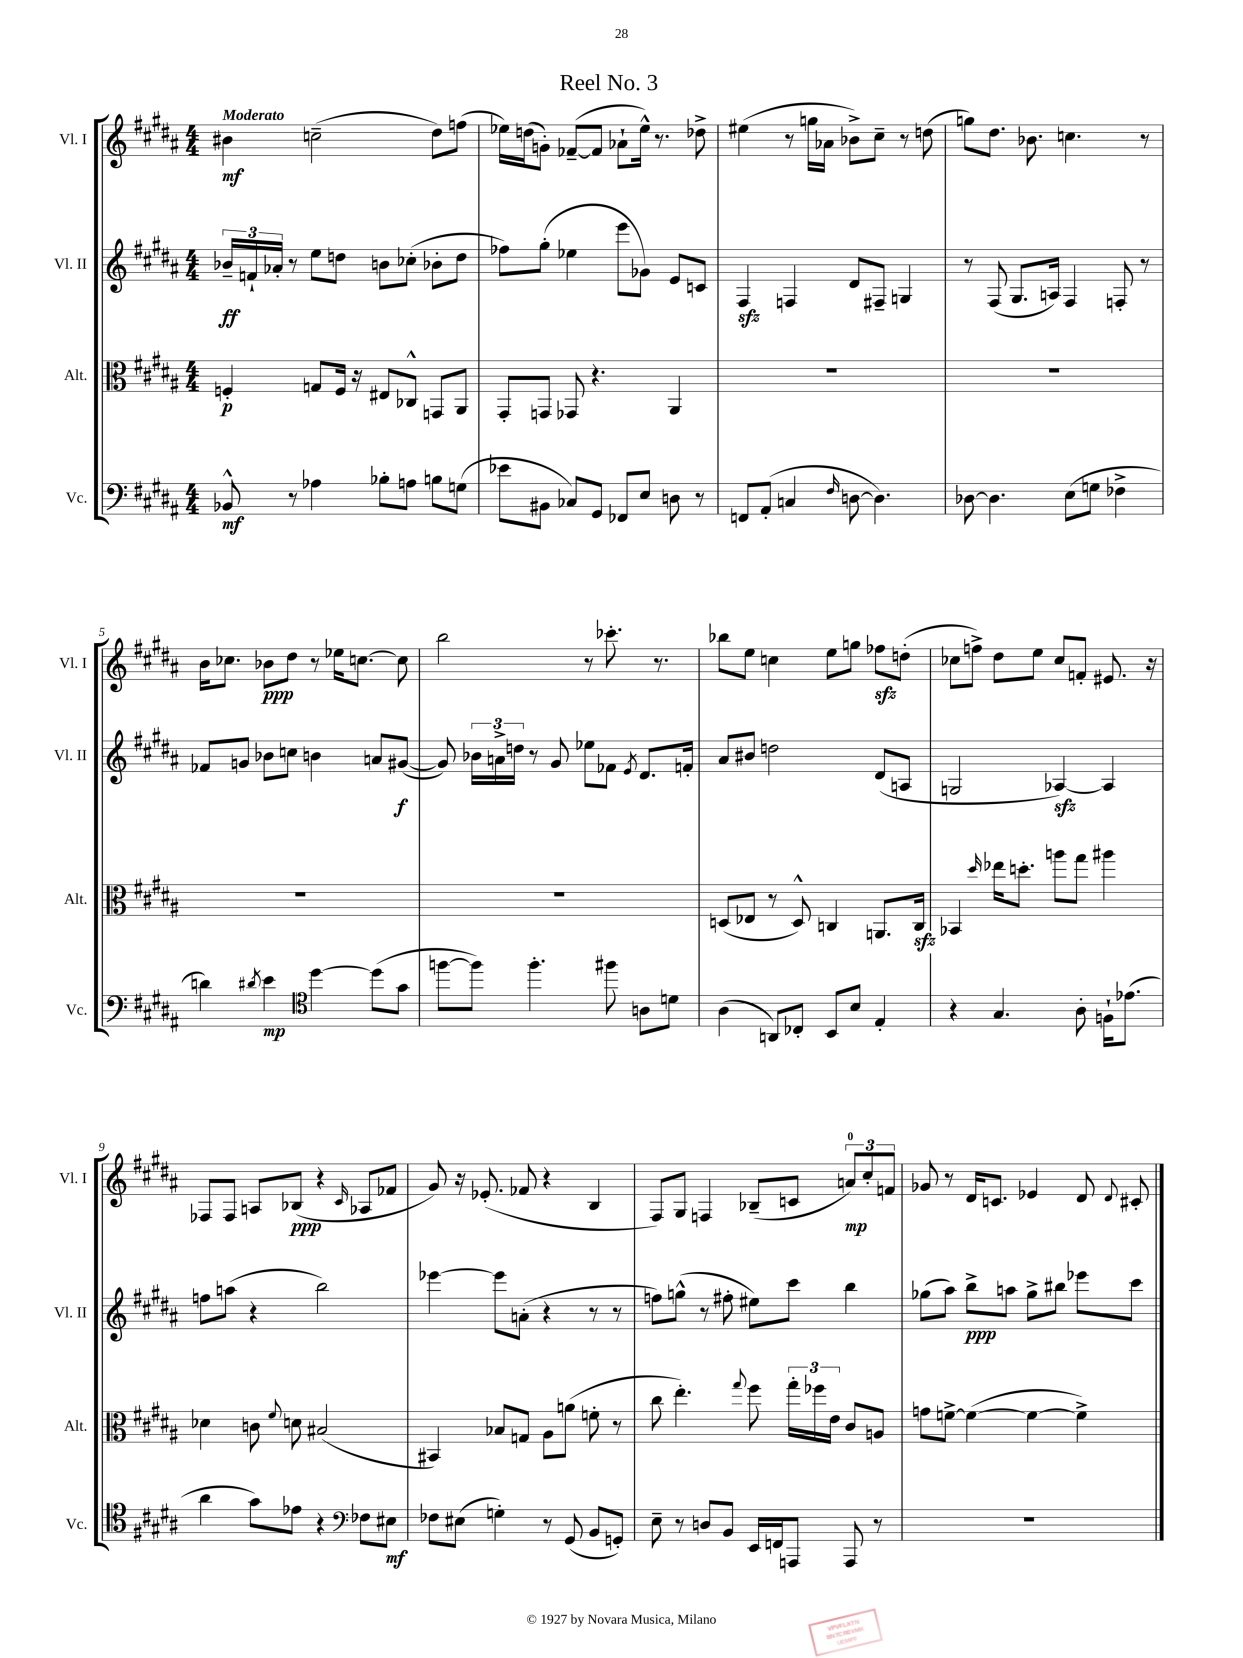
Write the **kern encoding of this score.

**kern	**dynam	**kern	**dynam	**kern	**dynam	**kern	**dynam
*part4	*part4	*part3	*part3	*part2	*part2	*part1	*part1
*staff4	*staff4	*staff3	*staff3	*staff2	*staff2	*staff1	*staff1
*I"Vc.	*	*I"Alt.	*	*I"Vl. II	*	*I"Vl. I	*
*I'Vc.	*	*I'Alt.	*	*I'Vl. II	*	*I'Vl. I	*
*clefF4	*	*clefC3	*	*clefG2	*	*clefG2	*
*k[f#c#g#d#a#]	*	*k[f#c#g#d#a#]	*	*k[f#c#g#d#a#]	*	*k[f#c#g#d#a#]	*
*M4/4	*	*M4/4	*	*M4/4	*	*M4/4	*
=1	=1	=1	=1	=1	=1	=1	=1
!	!	!	!	!	!	!LO:TX:a:B:t=Moderato	!
8BB-X^^/	mf	4Fn'/	p	24b-X~/LL	ff	4b#X\	mf
.	.	.	.	24fn`/	.	.	.
.	.	.	.	24a-X'/JJ	.	.	.
8r	.	.	.	8r	.	.	.
4A-X\	.	8Gn/L	.	8ee\L	.	(2ccn~\	.
.	.	16F/Jk	.	8ddn\J	.	.	.
.	.	16r	.	.	.	.	.
8B-X'\L	.	8E#X/L	.	8bn\L	.	.	.
8An\J	.	8C-X^^/J	.	(8cc-X'\J	.	.	.
8Bn\L	.	8GGn/L	.	8b-X'\L	.	8dd#\L)	.
(8Gn\J	.	8AA#/J	.	8dd\J	.	(8ffn\J	.
=2	=2	=2	=2	=2	=2	=2	=2
8e-X\L	.	8GG#'/L	.	8ff-X\L)	.	16ee-X\LL)	.
.	.	.	.	.	.	(16ddn\J	.
8BB#X\J	.	8GGn/J	.	(8gg#'\J	.	8gn'\J)	.
8C-X/L)	.	8GG-X/	.	4ee-X\	.	([8f-X~/L	.
8GG#/J	.	4.r	.	.	.	8f-/J]	.
8FF-X/L	.	.	.	8eee\L	.	8a-X`\L	.
8E/J	.	.	.	8g-X\J)	.	16ee-^^\Jk)	.
.	.	.	.	.	.	8.r	.
8Dn\	.	4AA#/	.	8e/L	.	.	.
8r	.	.	.	8cn/J	.	8dd-X^\	.
=3	=3	=3	=3	=3	=3	=3	=3
8FFn/L	.	1r	.	4F#zz/	.	(4ee#X\	.
(8AA#'/J	.	.	.	.	.	.	.
4Cn/	.	.	.	4Fn/	.	8r	.
.	.	.	.	.	.	16ggn\LL	.
.	.	.	.	.	.	16a-X\JJ	.
16qqF#/	.	.	.	.	.	.	.
[8Dn\	.	.	.	8d#/L	.	8b-X^\L)	.
4.D\])	.	.	.	8F#X~/J	.	8cc#~\J	.
.	.	.	.	4Gn/	.	8r	.
.	.	.	.	.	.	(8ddn\	.
=4	=4	=4	=4	=4	=4	=4	=4
[8D-X\	.	1r	.	8r	.	8ggn\L)	.
4.D-\]	.	.	.	(8F#/	.	8.dd#\J	.
.	.	.	.	8.G#/L	.	.	.
.	.	.	.	.	.	8.b-X\	.
.	.	.	.	16An/Jk)	.	.	.
(8E\L	.	.	.	4F#/	.	4.ccn\	.
8Gn\J	.	.	.	.	.	.	.
4F-X^\	.	.	.	8Fn'/	.	.	.
.	.	.	.	8r	.	8r	.
!!LO:LB:g=z
=5	=5	=5	=5	=5	=5	=5	=5
4dn\)	.	1r	.	8f-X/L	.	16b\KL	.
.	.	.	.	.	.	8.cc-X\J	.
.	.	.	.	8gn/J	.	.	.
8qd#X/	.	.	.	.	.	.	.
4e\	mp	.	.	8b-X\L	.	8b-X\L	ppp
.	.	.	.	8ccn\J	.	8dd#\J	.
*clefC4	*	*	*	*	*	*	*
[4dd#\	.	.	.	4bn\	.	8r	.
.	.	.	.	.	.	16ee-X\KL	.
.	.	.	.	.	.	[8.ccn\J	.
(8dd#\L]	.	.	.	8an/L	.	.	.
8g#\J	.	.	.	([8g#X/J	f	8cc\]	.
=6	=6	=6	=6	=6	=6	=6	=6
[8ffn\L	.	1r	.	8g#/])	.	2bb\	.
8ff\J])	.	.	.	24b-X\LL	.	.	.
.	.	.	.	24an^\	.	.	.
.	.	.	.	24ddn\JJ	.	.	.
4.ff'\	.	.	.	8r	.	.	.
.	.	.	.	8g#/	.	.	.
.	.	.	.	8ee-X\L	.	8r	.
8ff#X\	.	.	.	8f-X\J	.	8.ccc-X'\	.
.	.	.	.	8qe/	.	.	.
8An\L	.	.	.	8.d#/L	.	.	.
.	.	.	.	.	.	8.r	.
8dn\J	.	.	.	.	.	.	.
.	.	.	.	16fn'/Jk	.	.	.
=7	=7	=7	=7	=7	=7	=7	=7
(4A#\	.	(8Dn/L	.	8a#/L	.	8bb-X\L	.
.	.	8E-X/J	.	8b#X/J	.	8ee\J	.
8AAn/L)	.	8r	.	2ddn\	.	4ccn\	.
8C-X'/J	.	8D^^/)	.	.	.	.	.
8BB/L	.	4Cn/	.	.	.	8ee\L	.
8B/J	.	.	.	.	.	8ggn\J	.
4E'/	.	8.AAn/L	.	(8d#/L	.	8ff-Xzz\L	.
.	.	.	.	8An/J	.	(8ddn'\J	.
.	.	16Czz/Jk	.	.	.	.	.
=8	=8	=8	=8	=8	=8	=8	=8
4r	.	4BB-X/	.	2Gn/	.	8cc-X\L	.
.	.	.	.	.	.	8ffn^\J)	.
.	.	16qqdd#/	.	.	.	.	.
4.G#/	.	16ee-X\KL	.	.	.	8dd#\L	.
.	.	8.ddn'\J	.	.	.	.	.
.	.	.	.	.	.	8ee\J	.
.	.	8aan\L	.	[4A-Xzz/)	.	8cc-/L	.
8A#'\	.	8gg#\J	.	.	.	8fn'/J	.
16Fn`\KL	.	4aa#X\	.	4A-/]	.	8.e#X/	.
(8.e-X\J	.	.	.	.	.	.	.
.	.	.	.	.	.	16r	.
!!LO:LB:g=z
=9	=9	=9	=9	=9	=9	=9	=9
4a#\	.	4d-X\	.	8ffn\L	.	8F-X/L	.
.	.	.	.	(8aan\J	.	8F-/J	.
8g#\L)	.	8cn\	.	4r	.	8An/L	.
.	.	8qqf#/	.	.	.	.	.
8e-X\J	.	8dn\	.	.	.	(8B-X/J	ppp
4r	.	(2B#X/	.	2bb\)	.	4r	.
*clefF4	*	*	*	*	*	*	*
.	.	.	.	.	.	16qqc#/	.
8F-X\L	.	.	.	.	.	8A-X/L	.
8E#X\J	mf	.	.	.	.	8f-X/J	.
=10	=10	=10	=10	=10	=10	=10	=10
8F-X\L	.	4BB#X/)	.	[4eee-X\	.	8g#/)	.
(8E#X\J	.	.	.	.	.	16r	.
.	.	.	.	.	.	(8.e-X'/	.
4Gn'\)	.	8B-X/L	.	8eee-\L]	.	.	.
.	.	8Gn/J	.	(8an'\J	.	8f-X/	.
8r	.	8A#\L	.	4r	.	4r	.
(8GG#/	.	(8an\J	.	.	.	.	.
8BB/L	.	8fn'\	.	8r	.	4B/	.
8GGn'/J)	.	8r	.	8r	.	.	.
=11	=11	=11	=11	=11	=11	=11	=11
8E~\	.	8cc#\	.	8ffn\L)	.	8F#/L)	.
8r	.	4.ee'\)	.	(8ggn^^\J	.	8G#/J	.
8Dn/L	.	.	.	8r	.	4Fn/	.
8BB/J	.	.	.	8ff#X'\	.	.	.
.	.	8qqgg#/	.	.	.	.	.
16EE/LL	.	8ff#\	.	8ee#X\L)	.	(8B-X~/L	.
16FFn/J	.	.	.	.	.	.	.
8AAAn/J	.	24gg#'\LL	.	8ccc#\J	.	8cn/J	.
.	.	24ff-X\	.	.	.	.	.
.	.	24e\JJ	.	.	.	.	.
8AAA/	.	8c#/L	.	4bb\	.	12an/L)	mp
.	.	.	.	.	.	12cc#'/	.
8r	.	8An/J	.	.	.	.	.
.	.	.	.	.	.	12fn/J	.
=12	=12	=12	=12	=12	=12	=12	=12
1r	.	8gn\L	.	(8gg-X\L	.	8g-X/	.
.	.	[8fn^\J	.	8aa#\J)	.	8r	.
.	.	(4f\_	.	8bb^\L	ppp	16d#/KL	.
.	.	.	.	.	.	8.cn/J	.
.	.	.	.	8aan\J	.	.	.
.	.	4f\_	.	8gg-^\L	.	4e-X/	.
.	.	.	.	8bb#X\J	.	.	.
.	.	4f^\])	.	8eee-X\L	.	8d#/	.
.	.	.	.	.	.	8qqd#/	.
.	.	.	.	8ccc#\J	.	8c#X'/	.
==	==	==	==	==	==	==	==
*-	*-	*-	*-	*-	*-	*-	*-
